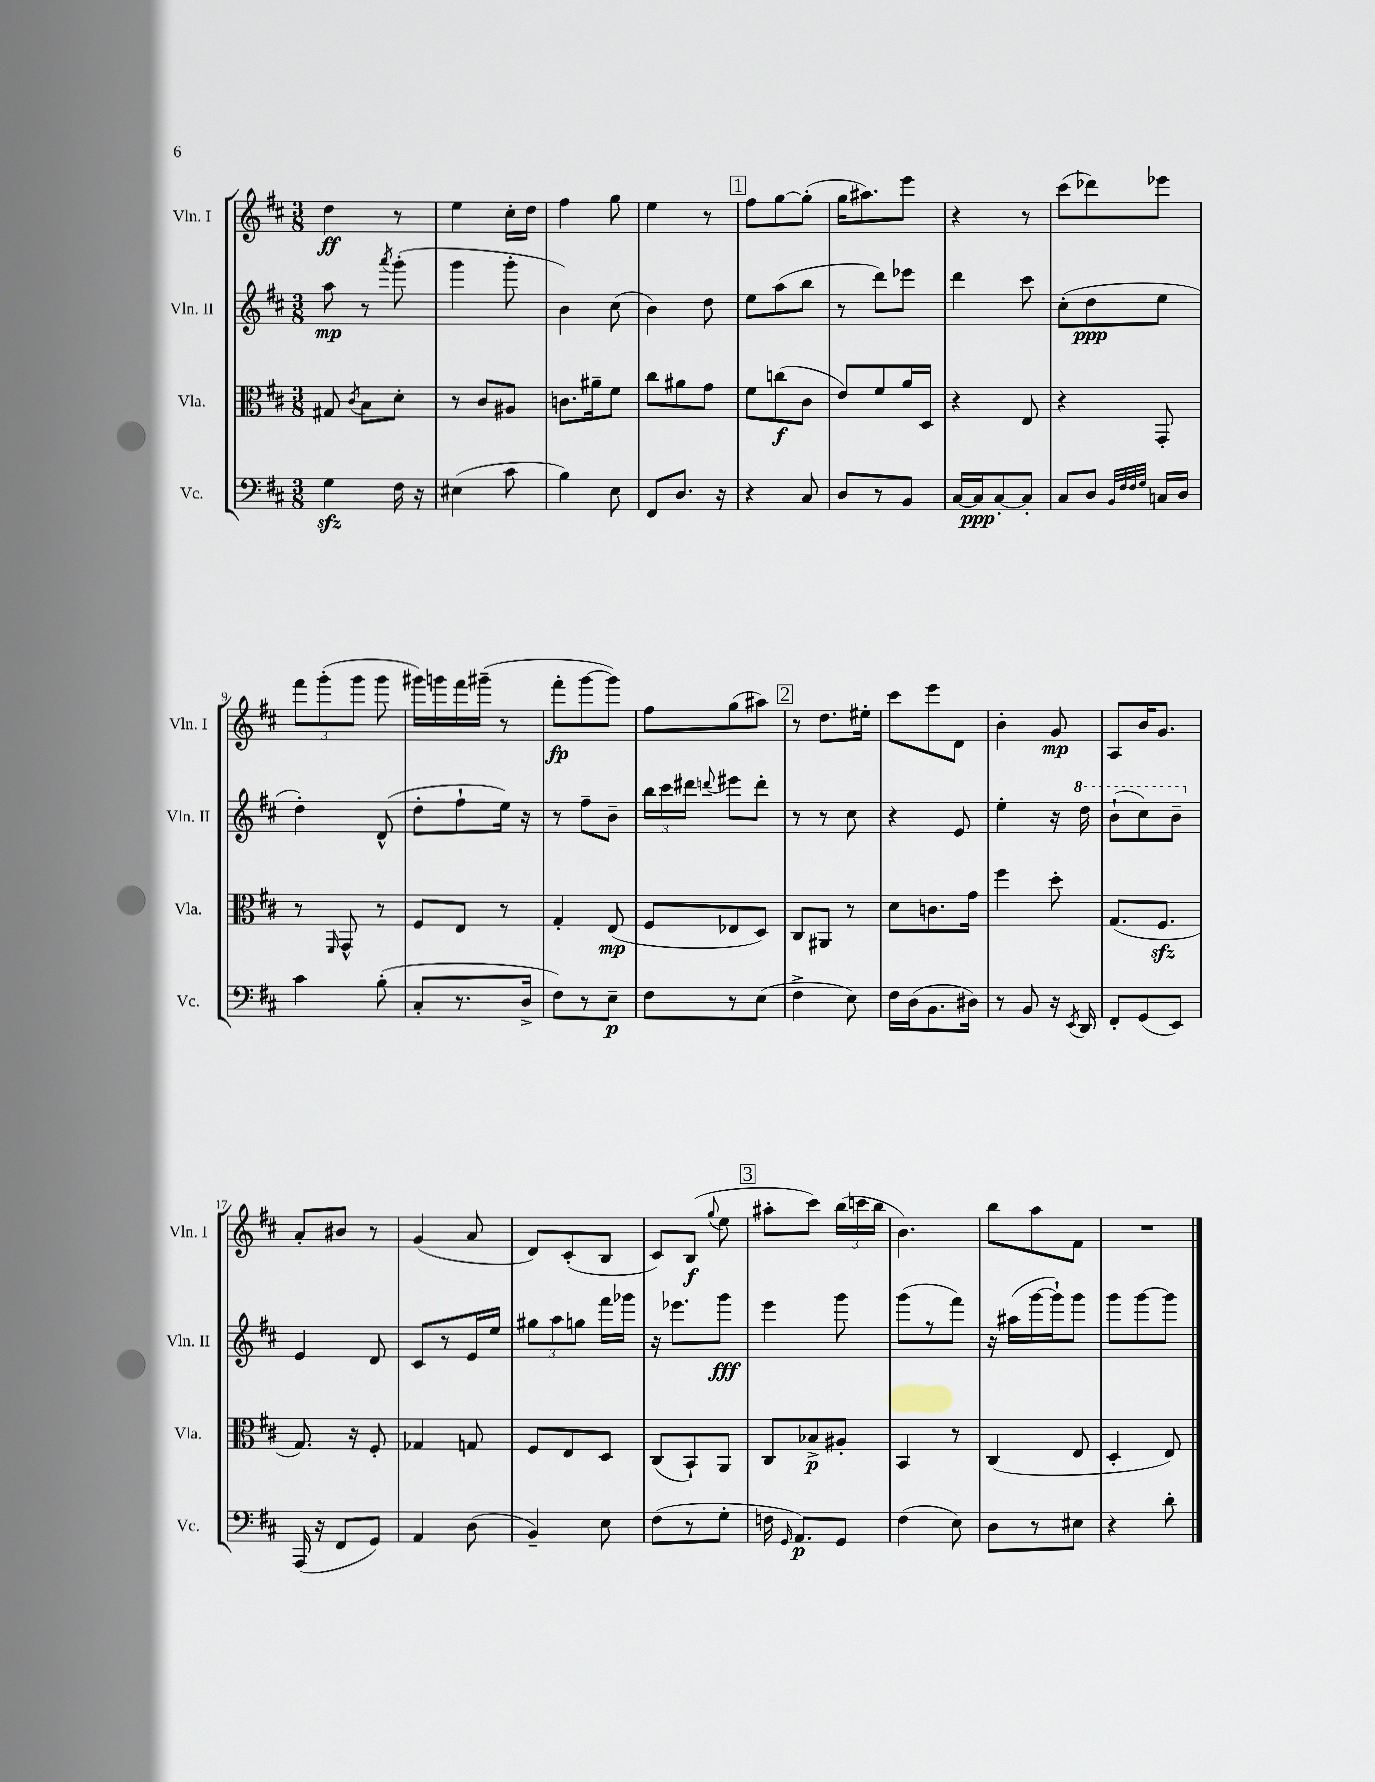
<<
\new StaffGroup <<
\new Staff = "s0" \with { instrumentName = "Vln. I" shortInstrumentName = "Vln. I" } {
    \clef treble \key d \major \numericTimeSignature \time 3/8
    \autoBeamOff d''4\ff r8 |
    e''4 cis''16[-. d''16] |
    fis''4 g''8 |
    e''4 r8 |
    \mark \markup { \box "1" } fis''8[ g''8~ g''8]-.( |
    g''16[ ais''8.) e'''8] |
    r4 r8 |
    cis'''8[( des'''8) ees'''8] |
    \tuplet 3/2 { fis'''8[ g'''8-.( g'''8] } g'''8 |
    gis'''16[) g'''16 fis'''16 gis'''16]--( r8 |
    fis'''8[-.\fp g'''8~ g'''8]) |
    fis''8[ g''8( ais''8]) |
    \mark \markup { \box "2" } r8 d''8.[ eis''16]-. |
    cis'''8[ e'''8 d'8] |
    b'4-. g'8\mp |
    a8[ b'16 g'8.] |
    a'8[-. bis'8] r8 |
    g'4( a'8 |
    d'8[) cis'8-.( b8] |
    cis'8[) b8]\f( \appoggiatura { g''8 } e''8 |
    \mark \markup { \box "3" } ais''8[-. cis'''8]) \tuplet 3/2 { b''16[( c'''16 b''16] } |
    b'4.) |
    b''8[ a''8 fis'8] |
    R4. \bar "|." |
}
\new Staff = "s1" \with { instrumentName = "Vln. II" shortInstrumentName = "Vln. II" } {
    \clef treble \key d \major \numericTimeSignature \time 3/8
    \autoBeamOff a''8\mp r8 \acciaccatura { a'''8 } g'''8-.( |
    g'''4 g'''8-. |
    b'4) cis''8( |
    b'4) d''8 |
    \mark \markup { \box "1" } e''8[ a''8( b''8] |
    r8 d'''8[) ees'''8] |
    d'''4 cis'''8 |
    cis''8[-.( d''8\ppp e''8] |
    d''4-.) d'8-^( |
    d''8[-. fis''8-! e''16]) r16 |
    r8 fis''8[-- b'8]-- |
    \tuplet 3/2 { b''16[ cis'''16 dis'''16] } \appoggiatura { d'''8 } eis'''8[ d'''8]-. |
    \mark \markup { \box "2" } r8 r8 cis''8 |
    r4 e'8 |
    e''4-. r16 \ottava #1 d'''16 |
    b''8[-!( cis'''8) b''8]-- \ottava #0 |
    e'4 d'8 |
    cis'8[ r8 e'16 e''16] |
    \tuplet 3/2 { gis''8[ a''8 g''8] } fis'''16[ ges'''16] |
    r16 ees'''8.[ g'''8]\fff |
    \mark \markup { \box "3" } e'''4 g'''8 |
    g'''8[( r8 fis'''8]) |
    r16 ais''16[( g'''16~ g'''16-!) g'''8] |
    g'''8[ g'''8~ g'''8] \bar "|." |
}
\new Staff = "s2" \with { instrumentName = "Vla." shortInstrumentName = "Vla." } {
    \clef alto \key d \major \numericTimeSignature \time 3/8
    \autoBeamOff gis8 \acciaccatura { cis'8 } b8[ d'8]-. |
    r8 cis'8[ ais8] |
    c'8.[ ais'16-- fis'8] |
    cis''8[ ais'8 g'8] |
    \mark \markup { \box "1" } fis'8[ c''8\f( cis'8] |
    e'8[) fis'8 a'16 d16] |
    r4 e8 |
    r4 g,8-. |
    r8 \grace { fis,16 } g,8-^ r8 |
    fis8[ e8] r8 |
    g4-. e8\mp( |
    fis8[ ees8 d8]) |
    \mark \markup { \box "2" } cis8[ ais,8] r8 |
    d'8[ c'8. g'16] |
    fis''4 d''8-. |
    g8.[( fis8.]\sfz |
    g8.) r16 fis8-. |
    ges4 g8 |
    fis8[ e8 d8] |
    cis8[( b,8-!) a,8] |
    \mark \markup { \box "3" } cis8[ bes8->\p ais8]-. |
    b,4 r8 |
    cis4( e8 |
    d4-. e8) \bar "|." |
}
\new Staff = "s3" \with { instrumentName = "Vc." shortInstrumentName = "Vc." } {
    \clef bass \key d \major \numericTimeSignature \time 3/8
    \autoBeamOff g4\sfz fis16 r16 |
    eis4( cis'8 |
    b4) e8 |
    fis,8[ d8.] r16 |
    \mark \markup { \box "1" } r4 cis8 |
    d8[ r8 b,8] |
    cis16[~ cis16\ppp cis8~-. cis8]-. |
    cis8[ d8] \grace { b,32[ fis32 fis32 g32] } c16[ d16] |
    cis'4 b8-.( |
    cis8[-. r8. d16]-> |
    fis8[) r8 e8]--\p |
    fis8[ r8 e8]( |
    \mark \markup { \box "2" } fis4-> e8) |
    fis16[ d16( b,8. dis16]) |
    r8 b,8 r16 \acciaccatura { e,8 } d,16 |
    fis,8[-. g,8( e,8]) |
    a,,16( r16 fis,8[ g,8]) |
    a,4 d8( |
    b,4--) e8 |
    fis8[( r8 g8]-. |
    \mark \markup { \box "3" } f16 \grace { g,16 } a,8.[\p) g,8] |
    fis4( e8) |
    d8[ r8 eis8] |
    r4 d'8-. \bar "|." |
}
>>
>>
